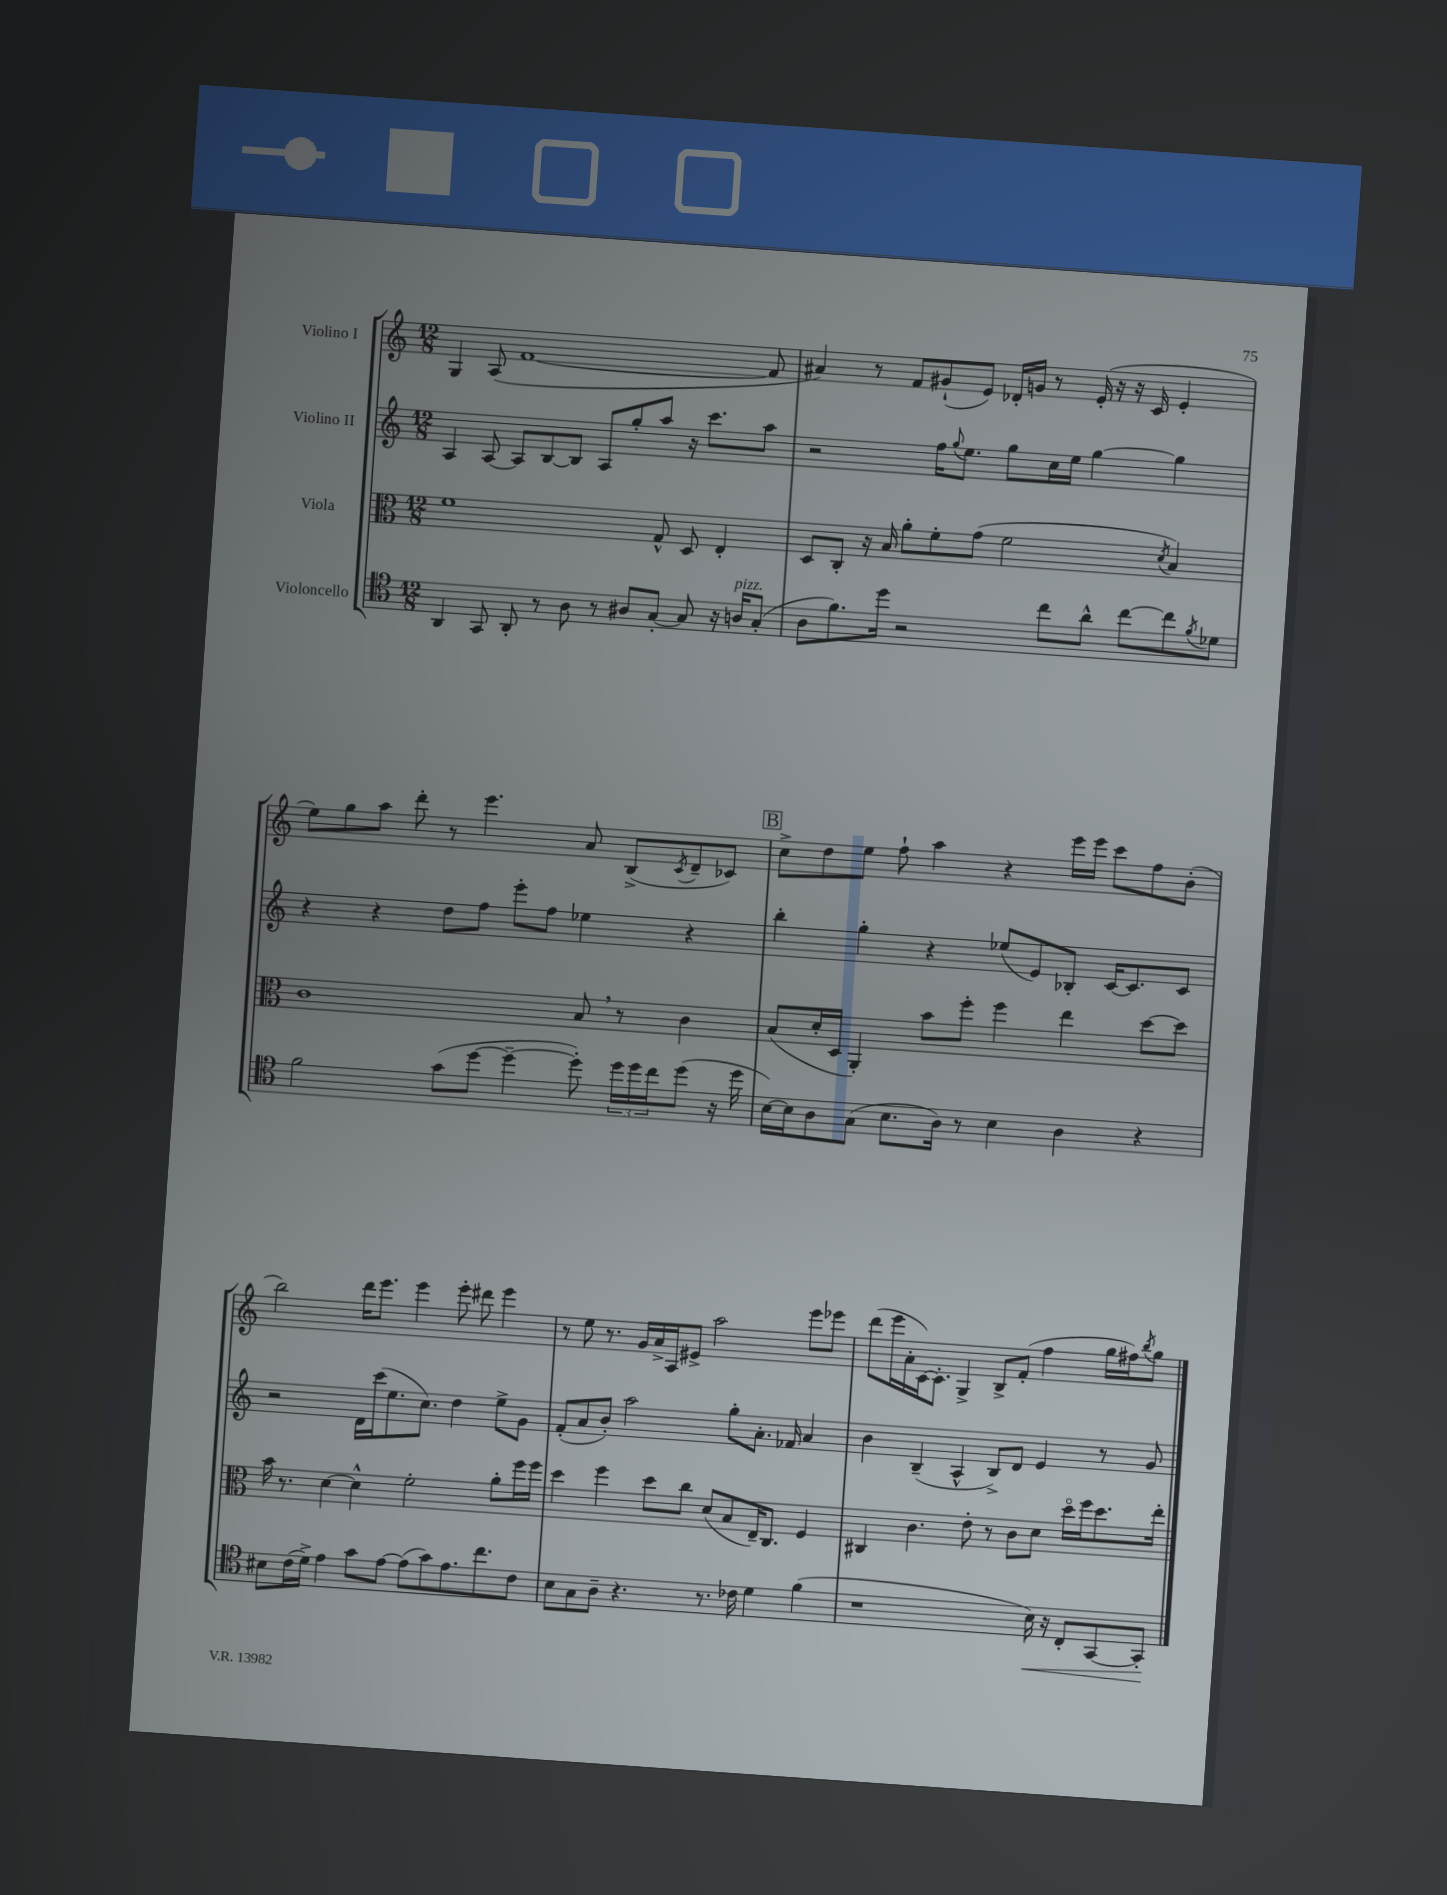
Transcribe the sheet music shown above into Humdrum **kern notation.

**kern	**kern	**kern	**kern
*staff4	*staff3	*staff2	*staff1
*clefC4	*clefC3	*clefG2	*clefG2
*k[]	*k[]	*k[]	*k[]
*M12/8	*M12/8	*M12/8	*M12/8
4AA/	1f	4A/	4G/
8GG/	.	[8A/	(8A/
8AA'/	.	8A/]L	[1f
8r	.	[8B/	.
8A\	.	8B/]J	.
8r	.	8A/L	.
8A#/L	.	8gg'/	.
[8G'/J	8G^^/	8aa/J	.
8G/]	8D/	16r	.
.	.	8.ccc\L	.
16r	4E'/	.	.
16A/LK	.	.	.
(8G'/J	.	8aa\J	8f/]
=	=	=	=
8A\L	8D/L	2r	4a#/)
8.f\)	8C'/J	.	.
.	16r	.	8r
16dd\Jk	16B/	.	.
2r	8a'\L	.	8f/L
.	8f'\	16ff\LK	(8g#`/
.	.	8qqgg/	.
.	.	8.ee\J	.
.	(8g\J	.	8e/J)
.	2f\	8gg\L	16d-'/LL
.	.	.	16g/JJ
8cc\L	.	16cc\L	8r
.	.	16ee\JJ	.
8a^^\J	.	[4gg\	(16e'/
.	.	.	16r
[8cc\L	.	.	16r
.	.	.	16c/
.	8qd/	.	.
8cc\]	4B/)	4gg\]	4e'/
8qf/	.	.	.
8d-\J	.	.	.
=	=	=	=
2f\	1c	4r	8ee\L)
.	.	.	8gg\
.	.	4r	8aa\J
.	.	.	8ddd'\
(8g\L	.	8dd\L	8r
[8dd\J	.	8ff\J	4.eee\
4dd~\_	.	8eee'\L	.
.	.	8ff\J	.
8dd'\])	8B/	4ee-\	8a/
24dd\LL	8r	.	(8B^/L
24dd\	.	.	.
24cc\J	.	.	.
.	.	.	8qc/
(8dd\J	4c\	4r	8d~/
16r	.	.	8c-/J)
16dd\	.	.	.
=	=	=	=
[16B\LL)	(8B/L	4bb'\	8cc^\L
16B\]J	.	.	.
8A\	16d'/L	.	8dd\
.	16D/JJ	.	.
(8G\J	4AA'/)	4gg'\	8ee\J
8.B\L	.	.	8ff`\
.	8b\L	4r	4aa\
16A\Jk)	.	.	.
8r	8ff'\J	.	.
4B\	4ff\	(8ee-/L	4r
.	.	8e/)	.
4A\	4ee\	8B-'/J	16eee\LL
.	.	.	16eee\JJ
.	.	[16c/LK	8ccc\L
.	.	8.c/]	.
4r	[8dd\L	.	8ff\
.	8dd\]J	8c/J	(8b'\J
=	=	=	=
8B#\L	16b\	2r	2bb\)
.	8.r	.	.
(16c\L	.	.	.
16d^\JJ)	.	.	.
4e\	[4d\	.	.
8g\L	4d^^\]	16d\LL	16ddd\LK
.	.	(16ccc\J	8.eee\J
[8e\J	.	8.ee\	.
(8e\]L	2f'\	.	4eee\
.	.	8.cc\J)	.
8g\)	.	.	.
8.e\	.	4dd\	8eee'\
.	.	.	8ddd#\
8.cc\	.	.	.
.	8a'\L	8ee^\L	4eee\
8c\J	16ff\L	8g\J	.
.	16ff\JJ	.	.
=	=	=	=
8B\L	4dd\	(8f'/L	8r
8G\	.	8a/	8ee\
8A~\J	4ff\	8b'/J)	8.r
4.r	.	2aa\	.
.	.	.	16g/LL
.	8dd\L	.	16a^/
.	.	.	16A/J
.	8cc\J	.	8e#^/J
8.r	(8d/L	.	2aa\
.	8B/	8gg'\L	.
16c-\	.	.	.
4d\	16E~/K)	8.a'\J	.
.	8.C/J	.	.
.	.	16f-/	.
(4f\	4F/	4a/	8eee\L
.	.	.	8eee-\J
=	=	=	=
1r	4C#/	4b\	(8ddd\L
.	.	.	16eee\L
.	.	.	16a'\
.	4.c\	(4B~/	[16c\J)
.	.	.	8.c'\]J
.	.	4A^^/	4G^/
.	8e'\	.	.
.	8r	8B^/L)	8B^/L
.	8c\L	8d/J	(8f'/J
16B\)	8d\J	4e/	4ff\
16r	.	.	.
8C'/L	16ddo\LL	.	.
.	16ff\J	.	.
[8GG/	8.dd\	8r	16gg\LL
.	.	.	16ff#\J)
.	.	.	8qbb/
8GG'/]J	.	8g/	8gg\J
.	16ee'\Jk	.	.
==	==	==	==
*-	*-	*-	*-
